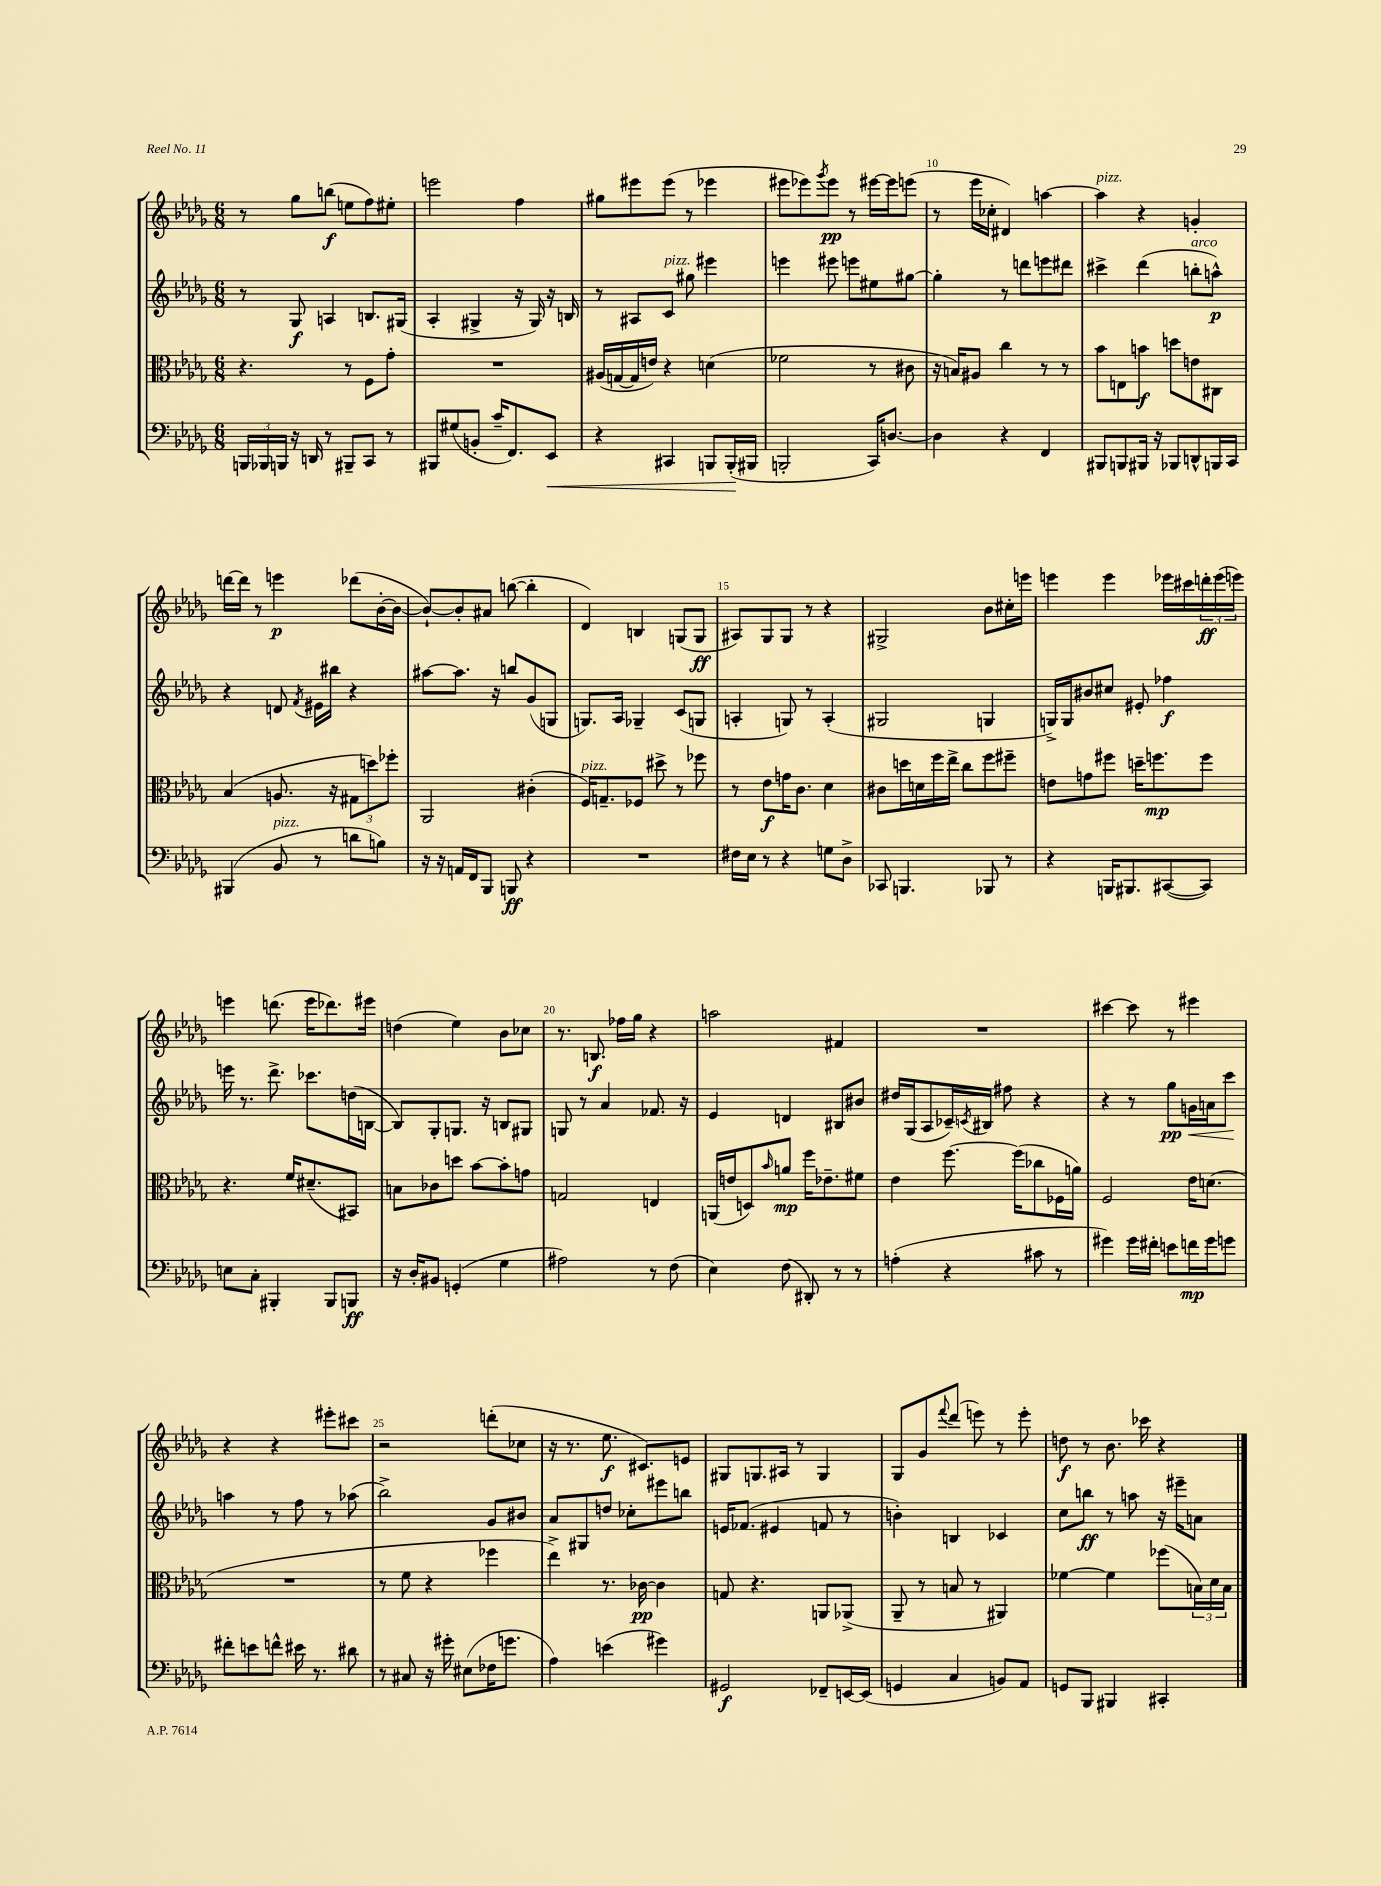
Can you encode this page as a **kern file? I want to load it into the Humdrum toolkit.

**kern	**kern	**kern	**kern
*staff4	*staff3	*staff2	*staff1
*clefF4	*clefC3	*clefG2	*clefG2
*k[b-e-a-d-g-]	*k[b-e-a-d-g-]	*k[b-e-a-d-g-]	*k[b-e-a-d-g-]
*M6/8	*M6/8	*M6/8	*M6/8
24BBB	4.r	8r	8r
24BBB-	.	.	.
24BBB	.	.	.
16r	.	8G-	8gg-
16DD	.	.	.
8r	.	4A	(8bb
8BBB#~	8r	.	8ee
8CC	8F	8.B	8ff)
8r	8g-'	.	8ee#'
.	.	(16G#	.
=	=	=	=
8BBB#	2.r	4A-'	2eee
(8G#	.	.	.
8BB'	.	4G#^	.
16c~	.	.	.
8.FF)	.	.	.
.	.	16r	4ff
.	.	16G#)	.
8EE-	.	16r	.
.	.	16B	.
=	=	=	=
4r	(16A#	8r	8gg#
.	[16G	.	.
.	16G]	8A#	8eee#
.	16e)	.	.
4CC#	4r	8c	(8eee#
.	.	8gg#	8r
8BBB	(4d	4eee#	4eee-
(16BBB'	.	.	.
16BBB#	.	.	.
=	=	=	=
2BBB'	2f-	4eee	8eee#
.	.	.	8eee-)
.	.	.	8qggg-
.	.	8eee#	8eee-
.	.	8eee	8r
16CC)	8r	8ee#	[16eee#
[8.D	.	.	16eee#]
.	8c#	[8gg#	(8eee
=	=	=	=
4D]	16r	4gg#']	8r
.	16B)	.	.
.	8A#	.	16eee-
.	.	.	16cc-'
4r	4cc	8r	4d#)
.	.	8ddd	.
4FF	8r	8eee	[4aa
.	8r	8ddd#	.
=	=	=	=
8BBB#	8b-	4ccc#^	4aa]
8BBB	8E	.	.
16BBB#	8b	(4ddd-	4r
16r	.	.	.
8BBB-	8dd	.	.
8DD^^	8e	8bb'	4g'
16BBB	8C#	8aa^^)	.
16CC	.	.	.
=	=	=	=
(4BBB#	(4B-	4r	[16ddd
.	.	.	16ddd]
.	.	.	8r
8BB-	8.A	8d	4eee
.	.	8qf	.
8r	.	16e#	.
.	16r	16bb#	.
8d	12G#	4r	(8ddd-
.	12dd)	.	.
8B)	.	.	[16b-'
.	12ff-'	.	.
.	.	.	16b-_
=	=	=	=
16r	2AA-	[8aa#	8b-`_)
16r	.	.	.
16AA	.	8.aa#]	8b-']
16FF	.	.	.
8BBB-	.	.	8a#
.	.	16r	.
8BBB	.	8bb	([8bb
4r	(4c#'	(8g-	4bb']
.	.	8G	.
=	=	=	=
2.r	16F)	8.G)	4d-)
.	8.G~	.	.
.	.	16A-	.
.	8F-	4G-~	4B
.	8dd#^	.	.
.	8r	(8c	(8G
.	8ff-	8G	8G
=	=	=	=
16F#	8r	4A'	8A#)
16E-	.	.	.
8r	8e-	.	8G-
4r	16g	8G)	8G-
.	8.c	.	.
.	.	8r	8r
8G	4d-	(4A'	4r
8D-^	.	.	.
=	=	=	=
8CC-	8c#	2G#	2G#^
4.BBB	16dd	.	.
.	16d	.	.
.	16ff	.	.
.	16ee-^	.	.
.	8cc	.	.
8BBB-	8ff	4G	8b-
8r	8ff#~	.	16cc#'
.	.	.	16eee
=	=	=	=
4r	8e	16G^)	4eee
.	.	16G	.
.	8g	8b#	.
16BBB	8ff#	8cc#	4eee
8.BBB#	.	.	.
.	16dd~	8e#'	.
.	8.ff	.	.
([8CC#	.	4ff-	16eee-
.	.	.	16ccc#
8CC#])	8ff	.	24ddd'
.	.	.	(24eee-
.	.	.	24eee)
=	=	=	=
8E	4.r	16eee	4eee
.	.	8.r	.
8C'	.	.	.
4BBB#'	.	8.ddd-^	(8.ddd
.	16f	.	.
.	(8.d#~	8.ccc-	16eee
8BBB#	.	.	8.ddd-)
8BBB	8BB#)	(16dd	.
.	.	[16B	16eee#
=	=	=	=
16r	8B	8B])	(4dd
16D-'	.	.	.
8BB#	8c-	8G-'	.
(4GG'	8dd	8.G	4ee-)
.	[8b-	.	.
.	.	16r	.
4G-	8b-']	8B	8b-
.	8g	8G#	8cc-
=	=	=	=
2A#)	2G	8G	8.r
.	.	8r	.
.	.	.	8.B
.	.	4a-	.
.	.	.	16ff-
.	.	.	16gg-
8r	4E	8.f-	4r
(8F	.	.	.
.	.	16r	.
=	=	=	=
4E-)	(16AA	4e-	2aa
.	16e	.	.
.	8D)	.	.
.	16qqb-	.	.
(8F	8a	4d	.
8DD#')	16ff	.	.
.	8.e-~	.	.
8r	.	8B#	4f#
8r	8f#	8b#	.
=	=	=	=
(4A'	4e-	16dd#	2.r
.	.	(16G-	.
.	.	8A-	.
4r	[8.ff	16c-~)	.
.	.	8qc	.
.	.	16B#	.
.	.	8ff#	.
.	(16ff]	.	.
8c#	8cc-	4r	.
8r	16F-	.	.
.	16a)	.	.
=	=	=	=
4g#)	2F	4r	[4ccc#
16g#	.	8r	8ccc#]
16f#'	.	.	.
8e	.	8gg-	8r
16f	16e-	16g	4eee#
16g#	(8.d	16a	.
8g	.	8ccc	.
=	=	=	=
8f#'	2.r	4aa	4r
8e	.	.	.
8f^^	.	8r	4r
16e#	.	8ff	.
8.r	.	.	.
.	.	8r	8eee#'
8d#	.	(8aa-	8ccc#
=	=	=	=
8r	8r	2bb-^)	2r
8C#	8f	.	.
16r	4r	.	.
16g#'	.	.	.
(8E#	.	.	.
16F-	4ff-	8g-	(8ddd'
8.g	.	.	.
.	.	8b#	8cc-
=	=	=	=
4A-)	4ee-^)	8a-	16r
.	.	.	8.r
.	.	8G#	.
(4e	8.r	8dd	8.ee-
.	.	8cc-'	.
.	[16c-	.	8.c#)
4g#)	4c-]	8eee#	.
.	.	8bb	8e
=	=	=	=
2GG#	8G	16e	8G#
.	.	(8.f-	.
.	4.r	.	8.G
.	.	4e#	.
.	.	.	16A#
.	.	.	8r
8FF-~	8AA	8f	4G
[16EE	(8AA-^	8r	.
(16EE]	.	.	.
=	=	=	=
4GG	8AA-~	4b')	8G-
.	8r	.	8g-
.	.	.	8qqfff
4C	8B	4B	(8ddd-
.	8r	.	8eee)
8BB)	4AA#)	4c-	8r
8AA-	.	.	8eee'
=	=	=	=
8GG	[4f-	8cc	8dd
8BBB-	.	8bb	8r
4BBB#	4f-]	8r	8.b-
.	.	8aa	.
.	.	.	16ccc-
4CC#'	(8ff-	16r	4r
.	.	16eee#~	.
.	24B)	8a	.
.	24d-	.	.
.	24B	.	.
==	==	==	==
*-	*-	*-	*-
